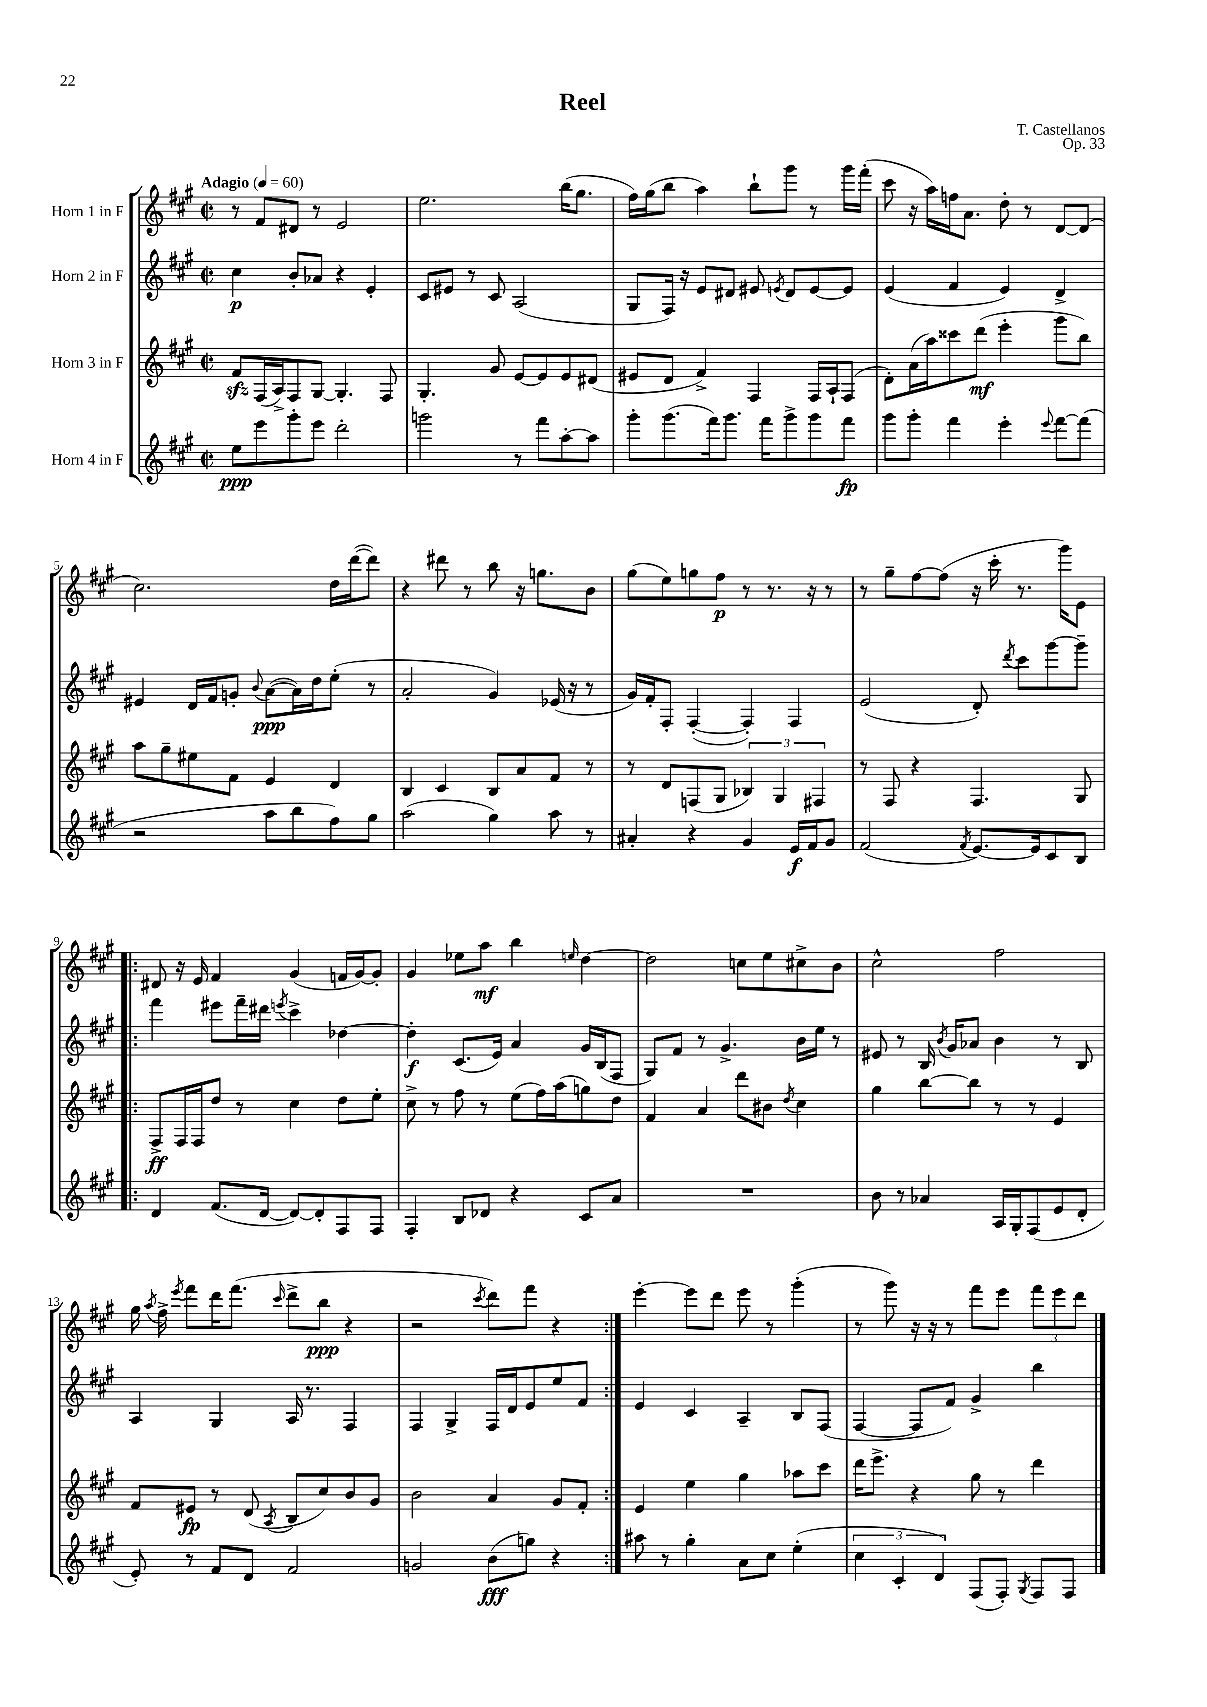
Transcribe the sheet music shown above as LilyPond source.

\header { title = "Reel" composer = "T. Castellanos" opus = "Op. 33" }
<<
\new StaffGroup <<
\new Staff = "s0" \with { instrumentName = "Horn 1 in F" } {
    \clef treble \key a \major \defaultTimeSignature \time 2/2 \tempo "Adagio" 4 = 60
    \autoBeamOff r8 fis'8[ dis'8] r8 e'2 |
    e''2. b''16[( gis''8.] |
    fis''16[) gis''16( b''8] a''4) b''8[-! gis'''8] r8 gis'''16[ fis'''16]-.( |
    cis'''8 r16 a''16[) f''16 a'8.] d''8-. r8 d'8[~ d'8]( |
    cis''2.) d''16[ d'''16~( d'''8]) |
    r4 dis'''8 r8 b''8 r16 g''8.[ b'8] |
    gis''8[( e''8) g''8 fis''8]\p r8 r8. r16 r8 |
    r8 gis''8[-- fis''8~ fis''8]( r16 cis'''16-. r8. gis'''16[) e'8] |
    \repeat volta 2 { dis'8 r16 e'16 fis'4 gis'4( f'16[ gis'16~) gis'8]-. |
    gis'4 ees''8[ a''8]\mf b''4 \grace { e''16 } d''4~ |
    d''2 c''8[ e''8 cis''8-> b'8] |
    cis''2-^ fis''2 |
    gis''16 \acciaccatura { a''8 } fis''16-> \acciaccatura { e'''8 } fis'''8[ d'''16 fis'''8.]( \grace { cis'''16 } d'''8[-> b''8]\ppp r4 |
    r2 \acciaccatura { cis'''8 } d'''8[) fis'''8] r4 | }
    e'''4~-. e'''8[ d'''8] e'''8 r8 gis'''4-.( |
    r8 gis'''8) r16 r16 r8 fis'''8[ e'''8] \tuplet 3/2 { fis'''8[ e'''8 d'''8] } \bar "|." |
}
\new Staff = "s1" \with { instrumentName = "Horn 2 in F" } {
    \clef treble \key a \major \defaultTimeSignature \time 2/2
    \autoBeamOff cis''4\p b'8[-. aes'8] r4 e'4-. |
    cis'8[ eis'8] r8 cis'8 a2( |
    gis8[ fis16]) r16 e'8[ dis'8] eis'8 \acciaccatura { e'8 } dis'8[ e'8~ e'8] |
    e'4( fis'4 e'4) d'4-> |
    eis'4 d'16[ fis'16 g'8]-. \appoggiatura { b'8 } a'8[~\ppp( a'16) d''16 e''8]-.( r8 |
    a'2-. gis'4) ees'16( r16 r8 |
    gis'16[) fis'16-. fis8]-. fis4~-.( fis4-.) fis4 |
    e'2( d'8-.) \acciaccatura { d'''8 } cis'''8[ gis'''8~ gis'''8]-- |
    \repeat volta 2 { fis'''4 eis'''8[ fis'''16-- dis'''16] \acciaccatura { e'''8 } cis'''4-> des''4~ |
    des''4-.\f cis'8.[( e'16]) a'4 gis'16[ b16( fis8] |
    gis8[) fis'8] r8 gis'4.-> b'16[ e''16] r8 |
    eis'8 r8 b16 \acciaccatura { b'8 } gis'16[ aes'8] b'4 r8 b8 |
    a4 gis4 a16 r8. fis4 |
    fis4 gis4-> fis16[ d'16 e'8 e''8 fis'8] | }
    e'4 cis'4 a4-- b8[ fis8]( |
    fis4~ fis8[ fis'8]) gis'4-> b''4 \bar "|." |
}
\new Staff = "s2" \with { instrumentName = "Horn 3 in F" } {
    \clef treble \key a \major \defaultTimeSignature \time 2/2
    \autoBeamOff fis'8[\sfz fis16( a16->) fis8 gis8]~ gis4.-. fis8 |
    gis4.-. gis'8 e'8[~ e'8 e'8 dis'8]( |
    eis'8[ d'8] fis'4->) fis4 fis16[ a16-! fis8]( |
    d'8[-.) a'16( a''16) cisis'''8 d'''8]\mf( e'''4-. gis'''8[ b''8]) |
    a''8[ gis''8-- eis''8 fis'8] e'4 d'4 |
    b4 cis'4 b8[ a'8 fis'8] r8 |
    r8 d'8[ f8( gis8] \tuplet 3/2 { bes4) gis4 fis4 } |
    r8 fis8 r4 fis4. gis8 |
    \repeat volta 2 { fis8[->\ff fis16 fis16 d''8] r8 cis''4 d''8[ e''8]-. |
    cis''8-> r8 fis''8 r8 e''8[( fis''16) a''16( g''8) d''8] |
    fis'4 a'4 d'''8[ bis'8] \acciaccatura { d''8 } cis''4 |
    gis''4 b''8[~ b''8] r8 r8 e'4 |
    fis'8[ eis'8]\fp r8 d'8( \acciaccatura { a8 } b8[ cis''8) b'8 gis'8] |
    b'2 a'4 gis'8[ fis'8]-. | }
    e'4 e''4 gis''4 aes''8[ cis'''8] |
    d'''16[ e'''8.]-> r4 gis''8 r8 d'''4 \bar "|." |
}
\new Staff = "s3" \with { instrumentName = "Horn 4 in F" } {
    \clef treble \key a \major \defaultTimeSignature \time 2/2
    \autoBeamOff e''8[\ppp e'''8 gis'''8-. e'''8] d'''2-. |
    g'''2 r8 fis'''8[ a''8~-. a''8] |
    gis'''8[-. gis'''8.( fis'''16) gis'''8.] fis'''16[ gis'''8-> gis'''8 fis'''8]\fp |
    gis'''8[ gis'''8]-. fis'''4 e'''4-. \appoggiatura { e'''8 } fis'''8[~ fis'''8]( |
    r2 a''8[ b''8 fis''8) gis''8] |
    a''2( gis''4) a''8 r8 |
    ais'4-. r4 gis'4 e'16[\f fis'16 gis'8] |
    fis'2( \acciaccatura { fis'8 } e'8.[~) e'16 cis'8 b8] |
    \repeat volta 2 { d'4 fis'8.[( d'16]~ d'8[~) d'8-. fis8 fis8] |
    fis4-. b8[ des'8] r4 cis'8[ a'8] |
    R1 |
    b'8 r8 aes'4 a16[ gis16-. fis8( e'8 d'8]-. |
    e'8-.) r8 fis'8[ d'8] fis'2 |
    g'2 b'8[\fff( g''8]) r4 | }
    ais''8 r8 gis''4-. a'8[ cis''8] e''4-.( |
    \tuplet 3/2 { cis''4 cis'4-. d'4) } fis8[( fis8]-.) \acciaccatura { gis8 } fis8[ fis8] \bar "|." |
}
>>
>>
